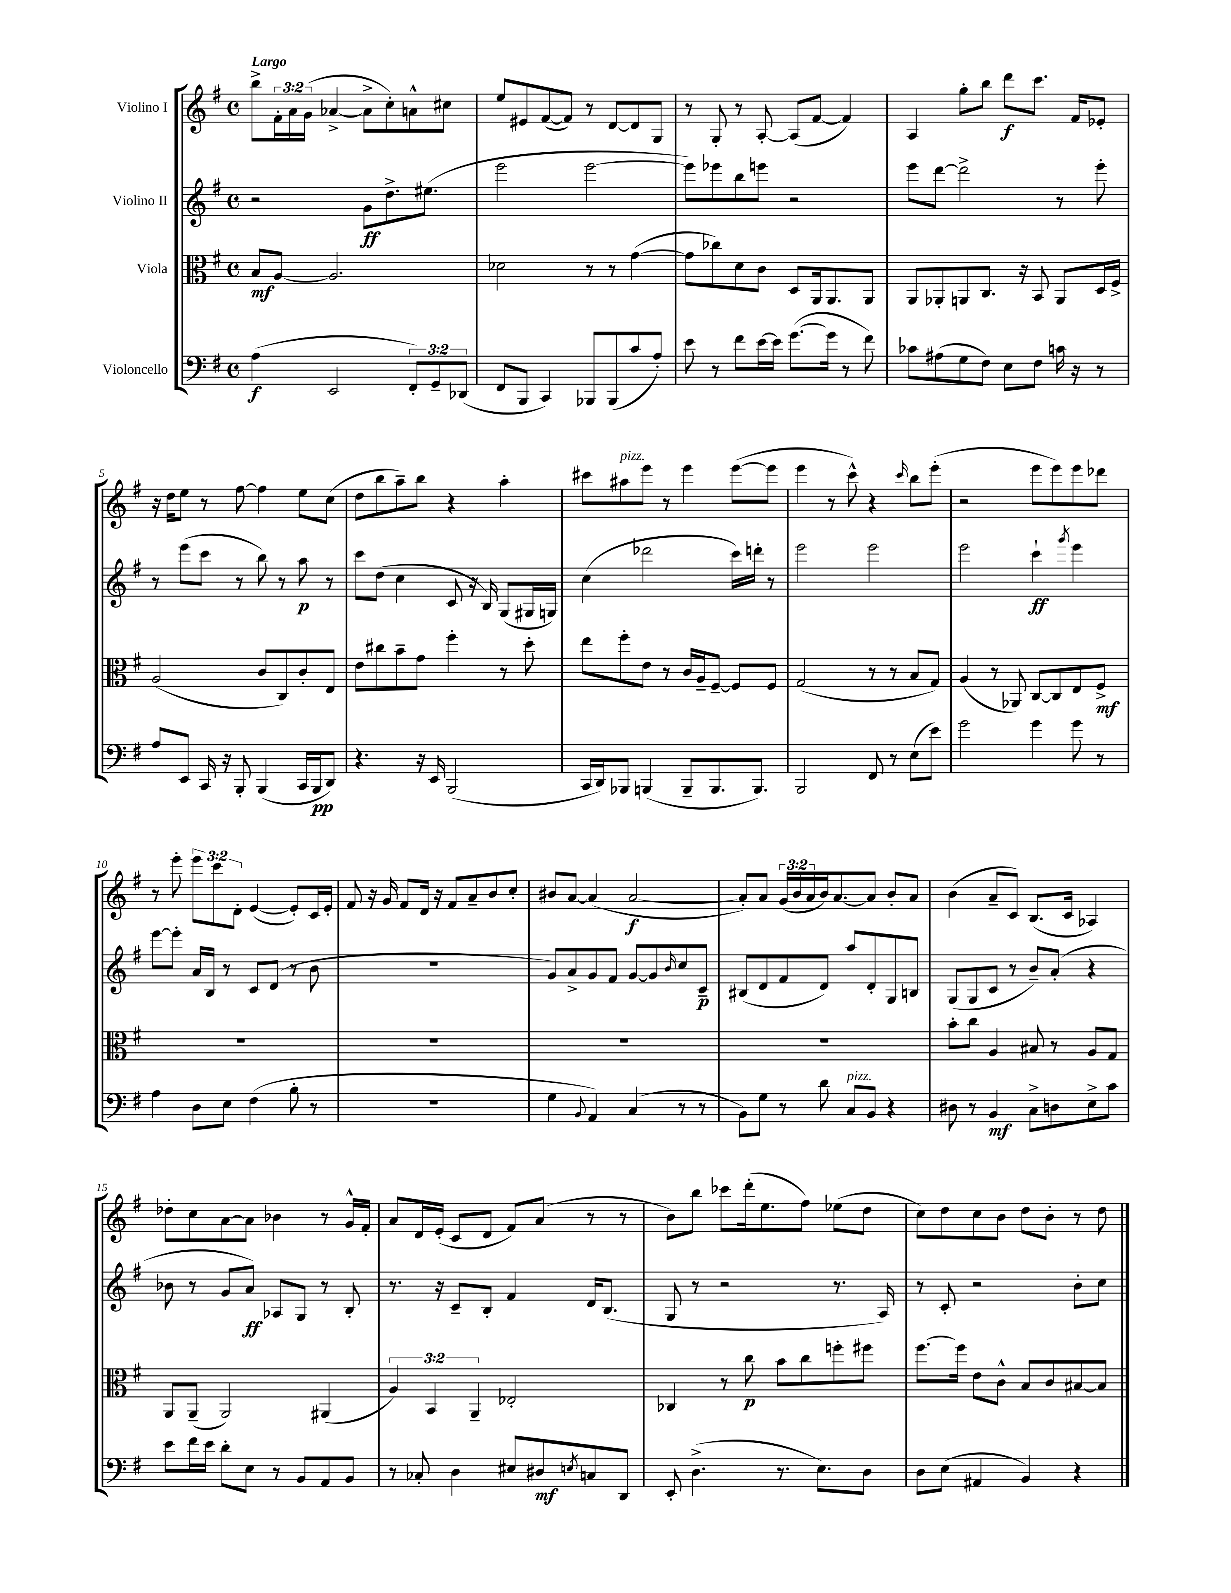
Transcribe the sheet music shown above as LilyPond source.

<<
\new StaffGroup <<
\new Staff = "s0" \with { instrumentName = "Violino I" } {
    \clef treble \key g \major \defaultTimeSignature \time 4/4 \override Staff.TupletNumber.text = #tuplet-number::calc-fraction-text \tempo "Largo"
    b''8-> \tuplet 3/2 { fis'16-. a'16 g'16( } aes'4~-> aes'8-> c''8-.) a'8-^ cis''8 |
    e''8 eis'8 fis'8~( fis'8) r8 d'8~ d'8 g8 |
    r8 g8-. r8 a8~-. a8( fis'8~ fis'4) |
    a4 g''8-. b''8 d'''8\f c'''8. fis'16 ees'8-. |
    r16 d''16 e''8 r8 fis''8~ fis''4 e''8 c''8( |
    d''8 b''8 a''8--) b''8 r4 a''4-. |
    cis'''8 ais''8^\markup { \italic "pizz." } e'''8 r8 e'''4 e'''8~( e'''8 |
    e'''4 r8 c'''8-^) r4 \grace { c'''16 } b''8 e'''8-.( |
    r2 e'''8 e'''8) e'''8 des'''8 |
    r8 e'''8-. \tuplet 3/2 { e'''8 c'''8 d'8-. } e'4~( e'8-.) c'16 e'16-. |
    fis'8 r16 g'16 fis'8 d'16 r16 fis'8 a'8-- b'8 c''8-. |
    bis'8 a'8~ a'4( a'2~\f |
    a'8-.) a'8 \tuplet 3/2 { g'16( b'16 a'16 } b'16) a'8.~ a'8 b'8-. a'8 |
    b'4( a'8-- c'8) b8.( c'16 aes4) |
    des''8-. c''8 a'8~ a'8 bes'4 r8 g'16-^ fis'16-. |
    a'8 d'16 e'16-.( c'8 d'8 fis'8) a'8( r8 r8 |
    b'8) b''8 ces'''8 d'''16-.( e''8. fis''8) ees''8( d''8 |
    c''8) d''8 c''8 b'8 d''8 b'8-. r8 d''8 \bar "|." |
}
\new Staff = "s1" \with { instrumentName = "Violino II" } {
    \clef treble \key g \major \defaultTimeSignature \time 4/4
    r2 g'8\ff d''8.-> eis''8.( |
    e'''2 e'''2~ |
    e'''8) ees'''8 b''8 e'''8 r2 |
    e'''8 d'''8~ d'''2-> r8 e'''8-. |
    r8 e'''8( c'''8 r8 b''8) r8 a''8\p r8 |
    c'''8 d''8( c''4 c'8 r16 b16) g8( gis16 g16) |
    c''4( des'''2 c'''16) d'''16-. r8 |
    e'''2 e'''2 |
    e'''2 c'''4-!\ff \acciaccatura { g'''8 } e'''4 |
    e'''8~ e'''8-. a'16 b16 r8 c'8 d'8( r8 b'8 |
    R1 |
    g'8) a'8-> g'8 fis'8 g'8~ g'8 \grace { b'16 } c''8 c'8--\p |
    bis8( d'8 fis'8 d'8) a''8 d'8-. g8 b8 |
    g8( g8 c'8 r8 b'8--) a'8-.( r4 |
    bes'8 r8 g'8 a'8\ff) aes8 g8 r8 b8-. |
    r8. r16 c'8-- b8-. fis'4 d'16 b8.( |
    g8 r8 r2 r8. a16) |
    r8 c'8-. r2 b'8-. c''8 \bar "|." |
}
\new Staff = "s2" \with { instrumentName = "Viola" } {
    \clef alto \key g \major \defaultTimeSignature \time 4/4 \override Staff.TupletNumber.text = #tuplet-number::calc-fraction-text
    b8\mf a8~ a2. |
    des'2 r8 r8 g'4~( |
    g'8 ces''8) d'8 c'8 d8 a,16 a,8. a,8 |
    a,8 aes,8-. a,8 c8. r16 b,8 a,8 d16 fis16-> |
    a2( c'8 c8) c'8-. e8 |
    e'8 cis''8 b'8-- g'8 fis''4-. r8 d''8-. |
    e''8 fis''8-. e'8 r8 c'16 a16-- fis8~-- fis8 fis8 |
    g2( r8 r8 b8 g8) |
    a4( r8 aes,8) c8~ c8 e8 fis8->\mf |
    R1 |
    R1 |
    R1 |
    R1 |
    b'8-. c''8 a4 bis8 r8 a8 g8 |
    a,8 a,8--( a,2) ais,4( |
    \tuplet 3/2 { a4) b,4 a,4-- } ees2-. |
    ces4 r8 c''8\p b'8 c''8 f''8-. fis''8 |
    fis''8.~ fis''16 e'8 c'8-^ b8 c'8 bis8~ bis8 \bar "|." |
}
\new Staff = "s3" \with { instrumentName = "Violoncello" } {
    \clef bass \key g \major \defaultTimeSignature \time 4/4 \override Staff.TupletNumber.text = #tuplet-number::calc-fraction-text
    a4\f( e,2 \tuplet 3/2 { fis,8-.) g,8-- des,8( } |
    fis,8 b,,8 c,4) bes,,8 bes,,8( c'8 a8-.) |
    e'8 r8 fis'8 e'16~ e'16 g'8.~( g'16 r8 fis'8) |
    ces'8 ais8( g8 fis8) e8 fis8 c'16 r16 r8 |
    a8 e,8 c,16 r16 b,,8-. b,,4( c,16 b,,16\pp d,8) |
    r4. r16 e,16 b,,2( |
    c,16 d,16) bes,,8 b,,4( b,,8-- b,,8. b,,8.) |
    b,,2 fis,8 r8 e8( e'8) |
    g'2 g'4 g'8 r8 |
    a4 d8 e8 fis4( b8-. r8 |
    R1 |
    g4 \appoggiatura { b,8 } a,4) c4( r8 r8 |
    b,8) g8 r8 d'8 c8^\markup { \italic "pizz." } b,8 r4 |
    dis8 r8 b,4\mf c8-> d8 e8-> c'8 |
    e'8 fis'16 e'16 d'8-. e8 r8 b,8 a,8 b,8 |
    r8 ces8-. d4 eis8 dis8\mf \acciaccatura { e8 } c8 d,8 |
    e,8-. d4.->( r8. e8.) d8 |
    d8 e8( ais,4 b,4) r4 \bar "|." |
}
>>
>>
